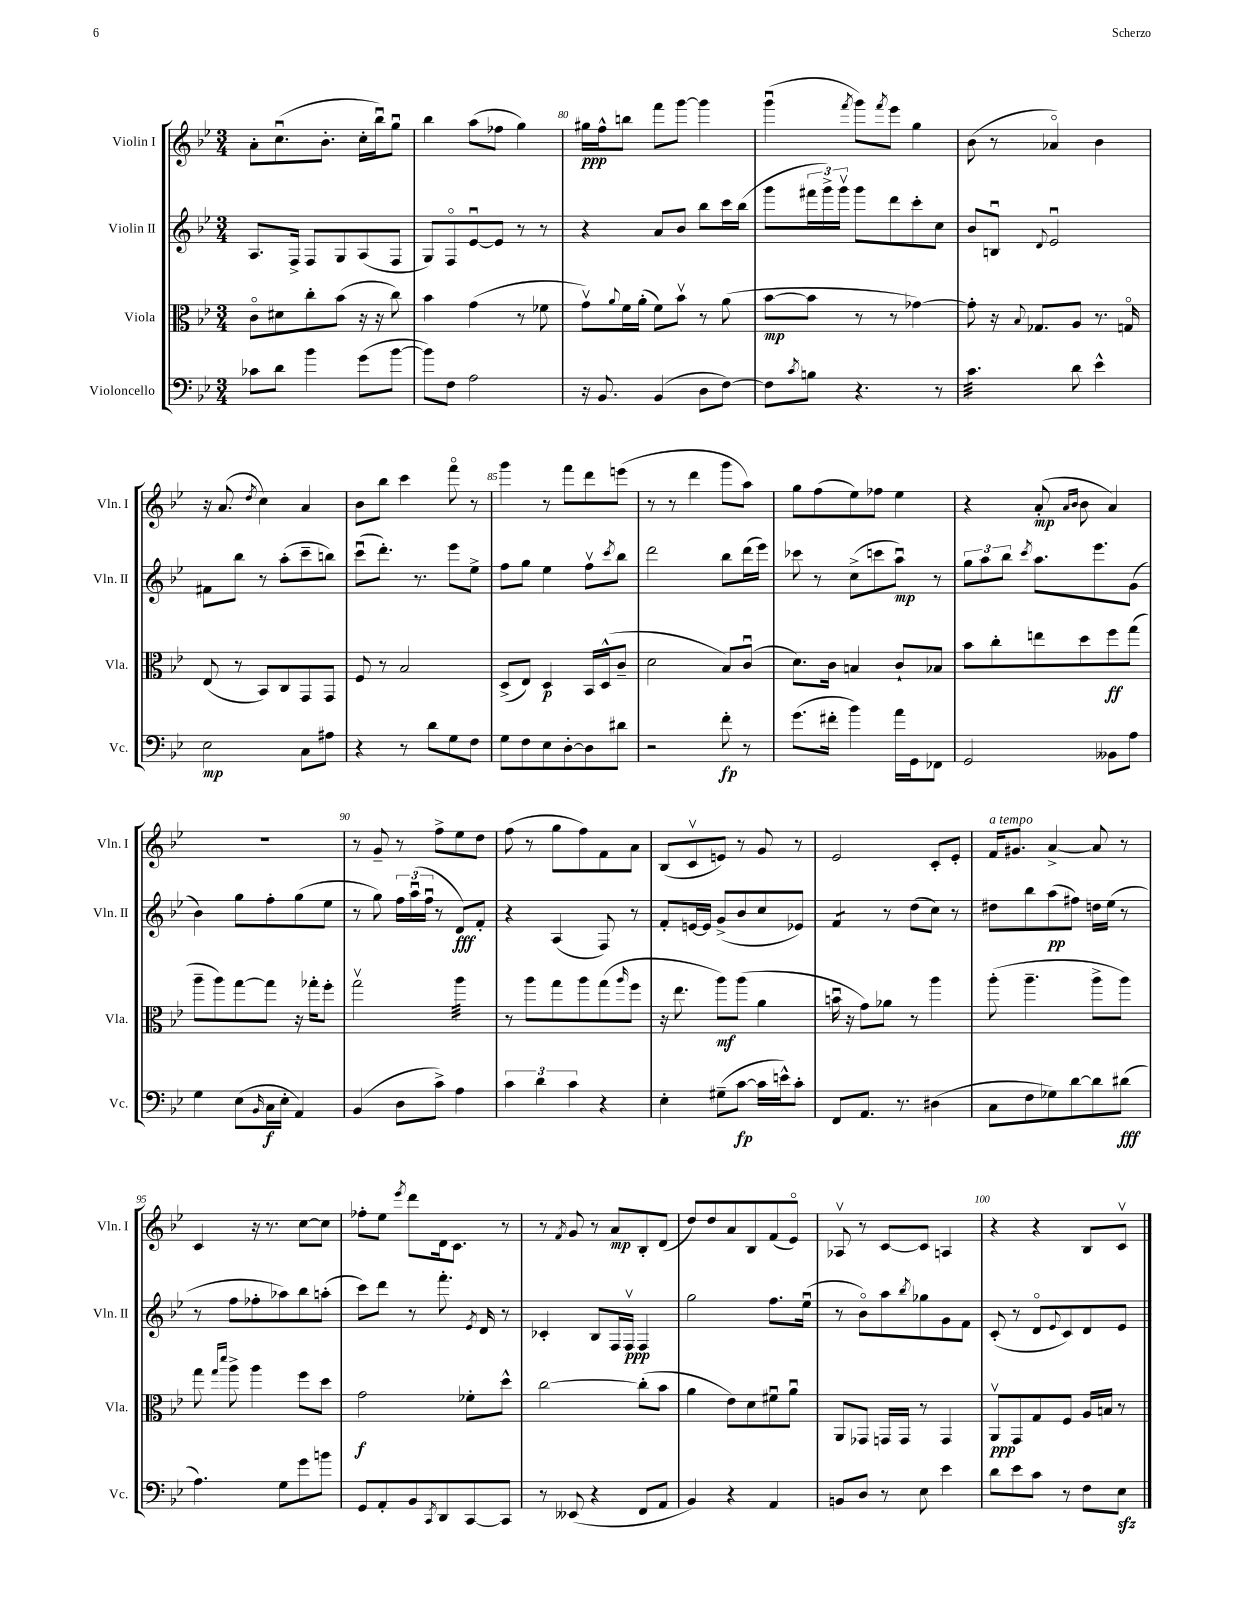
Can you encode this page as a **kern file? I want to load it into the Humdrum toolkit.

**kern	**dynam	**kern	**dynam	**kern	**dynam	**kern	**dynam
*part4	*part4	*part3	*part3	*part2	*part2	*part1	*part1
*staff4	*staff4	*staff3	*staff3	*staff2	*staff2	*staff1	*staff1
*I"Violoncello	*	*I"Viola	*	*I"Violin II	*	*I"Violin I	*
*I'Vc.	*	*I'Vla.	*	*I'Vln. II	*	*I'Vln. I	*
*clefF4	*	*clefC3	*	*clefG2	*	*clefG2	*
*k[b-e-]	*	*k[b-e-]	*	*k[b-e-]	*	*k[b-e-]	*
*M3/4	*	*M3/4	*	*M3/4	*	*M3/4	*
=78	=78	=78	=78	=78	=78	=78	=78
8c-X\L	.	8c\L	.	8.A/L	.	8a'\L	.
8d\J	.	8d#X\	.	.	.	(8.ccu\	.
.	.	.	.	16F^/Jk	.	.	.
4b-\	.	8cc'\	.	8F/L	.	.	.
.	.	.	.	.	.	8.b-'\J	.
.	.	(8b-\J	.	8G/	.	.	.
(8g\L	.	16r	.	(8A/	.	16cc'\LL	.
.	.	16r	.	.	.	16bb-u\J)	.
[8b-\J	.	8cc\)	.	8F/J	.	8ggu\J	.
=79	=79	=79	=79	=79	=79	=79	=79
8b-\L])	.	4b-\	.	8G/L)	.	4bb-\	.
8F\J	.	.	.	8F/	.	.	.
2A\	.	(4g\	.	[8e-u/	.	(8aa\L	.
.	.	.	.	8e-/J]	.	8ff-X\J	.
.	.	8r	.	8r	.	4gg\)	.
.	.	8f-X\	.	8r	.	.	.
=80	=80	=80	=80	=80	=80	=80	=80
16r	.	8gv\L)	.	4r	.	16gg#X\LL	ppp
8.BB-/	.	.	.	.	.	16ff^^\J	.
.	.	8qqa/	.	.	.	.	.
.	.	16f\L	.	.	.	8bbn\J	.
.	.	(16a'\JJ	.	.	.	.	.
(4BB-/	.	8f\L)	.	8a/L	.	8fff\L	.
.	.	8b-v\J	.	8b-/J	.	[8ggg\J	.
8D\L	.	8r	.	8bb-\L	.	4ggg\]	.
[8F\J)	.	(8a\	.	16ccc\L	.	.	.
.	.	.	.	(16bb-\JJ	.	.	.
=81	=81	=81	=81	=81	=81	=81	=81
8F\L]	.	[8b-\L	mp	8ggg\L	.	(4gggu\	.
8qc/	.	.	.	.	.	.	.
8Bn\J	.	8b-\J]	.	24fff#X\L	.	.	.
.	.	.	.	24ggg^\)	.	.	.
.	.	.	.	24gggv\JJ	.	.	.
.	.	.	.	.	.	8qfff/	.
4.r	.	8r	.	8ggg\L	.	8ggg\L)	.
.	.	.	.	.	.	8qfff/	.
.	.	8r	.	8ddd\	.	8eee-\J	.
.	.	[4g-X\)	.	8ccc'\	.	4gg\	.
8r	.	.	.	8cc\J	.	.	.
=82	=82	=82	=82	=82	=82	=82	=82
*tremolo	*	*	*	*	*	*	*
32c\LLL	.	8g-'\]	.	8b-/L	.	(8b-\	.
32c\	.	.	.	.	.	.	.
32c\	.	.	.	.	.	.	.
32c\	.	.	.	.	.	.	.
32c\	.	16r	.	8Bnu/J	.	8r	.
32c\	.	.	.	.	.	.	.
.	.	8qqB-/	.	.	.	.	.
32c\	.	8.G-X/L	.	.	.	.	.
32c\	.	.	.	.	.	.	.
.	.	.	.	8qqd/	.	.	.
32c\	.	.	.	2e-u/	.	4a-X/)	.
32c\	.	.	.	.	.	.	.
32c\	.	.	.	.	.	.	.
32c\JJJ	.	.	.	.	.	.	.
*Xtremolo	*	*	*	*	*	*	*
8d\	.	8A/J	.	.	.	.	.
4e-^^\	.	8.r	.	.	.	4b-\	.
.	.	16Gn/	.	.	.	.	.
!!LO:LB:g=z
=83	=83	=83	=83	=83	=83	=83	=83
2E-\	mp	(8E-/	.	8f#X\L	.	16r	.
.	.	.	.	.	.	(8.a/	.
.	.	8r	.	8bb-\J	.	.	.
.	.	.	.	.	.	8qdd/	.
.	.	8BB-/L)	.	8r	.	4cc\)	.
.	.	8C/	.	(8aa'\L	.	.	.
8C\L	.	8GG/	.	8ccc~\	.	4a/	.
8A#X\J	.	8GG/J	.	8bbn\J)	.	.	.
=84	=84	=84	=84	=84	=84	=84	=84
4r	.	8F/	.	(8cccu\L	.	8b-\L	.
.	.	8r	.	8.ddd'\J)	.	8bb-\J	.
8r	.	2B-/	.	.	.	4ccc\	.
.	.	.	.	8.r	.	.	.
8d\L	.	.	.	.	.	.	.
8G\	.	.	.	8eee-\L	.	8fff\	.
8F\J	.	.	.	8ee-^\J	.	8r	.
=85	=85	=85	=85	=85	=85	=85	=85
8G\L	.	(8D^/L	.	8ff\L	.	4ggg\	.
8F\	.	8E-/J)	.	8gg\J	.	.	.
8E-\	.	4D/	p	4ee-\	.	8r	.
[8D'\	.	.	.	.	.	8fff\L	.
8D\]	.	16BB-/LL	.	8ffv\L	.	8ddd\	.
.	.	(16D^^/J	.	.	.	.	.
.	.	.	.	8qccc/	.	.	.
8d#X\J	.	8c~/J	.	8bb-\J	.	(8eeen\J	.
=86	=86	=86	=86	=86	=86	=86	=86
2r	.	2d\	.	2ddd\	.	8r	.
.	.	.	.	.	.	8r	.
.	.	.	.	.	.	4ddd\	.
8f'\	fp	8B-/L)	.	8bb-\L	.	8ggg\L	.
8r	.	(8cu/J	.	(16ddd\L	.	8aa\J)	.
.	.	.	.	16eee-\JJ)	.	.	.
=87	=87	=87	=87	=87	=87	=87	=87
(8.g\L	.	8.d\L)	.	8ccc-X\	.	8gg\L	.
.	.	.	.	8r	.	(8ff\	.
16f#X'\Jk	.	16c\Jk	.	.	.	.	.
4b-\)	.	4Bn/	.	(8cc^\L	.	8ee-\)	.
.	.	.	.	8cccn\	.	8ff-X\J	.
16a\LL	.	8c`/L	.	8aau\J)	mp	4ee-\	.
16GG\J	.	.	.	.	.	.	.
8FF-X\J	.	8B-X/J	.	8r	.	.	.
=88	=88	=88	=88	=88	=88	=88	=88
2GG/	.	8b-\L	.	12gg\L	.	4r	.
.	.	.	.	12aa\	.	.	.
.	.	8cc'\	.	.	.	.	.
.	.	.	.	12bb-\J	.	.	.
.	.	.	.	8qccc/	.	.	.
.	.	8een\	.	8.aa\L	.	(8a'/	mp
.	.	.	.	.	.	16qqa/LL	.
.	.	.	.	.	.	16qqb-/JJ	.
.	.	8dd\	.	.	.	8b-\	.
.	.	.	.	8.eee-\	.	.	.
8BB--X\L	.	8ff\	ff	.	.	4a/)	.
8A\J	.	(8gg\J	.	(8g\J	.	.	.
!!LO:LB:g=z
=89	=89	=89	=89	=89	=89	=89	=89
4G\	.	8aa~\L	.	4b-\)	.	2.r	.
.	.	8aa\)	.	.	.	.	.
(8E-\L	.	[8gg\	.	8gg\L	.	.	.
16qqBB-/	.	.	.	.	.	.	.
16C\L	f	8gg\J]	.	8ff'\	.	.	.
16E-'\JJ	.	.	.	.	.	.	.
4AA/)	.	16r	.	(8gg\	.	.	.
.	.	16gg-X'\KL	.	.	.	.	.
.	.	8ff'\J	.	8ee-\J	.	.	.
=90	=90	=90	=90	=90	=90	=90	=90
(4BB-/	.	2ggv\	.	8r	.	8r	.
.	.	.	.	8gg\)	.	8g~/	.
8D\L	.	.	.	24ff\LL	.	8r	.
.	.	.	.	(24aau\	.	.	.
.	.	.	.	24ffu\JJ	.	.	.
8c^\J)	.	.	.	8r	.	8ff^\L	.
*	*	*tremolo	*	*	*	*	*
4A\	.	32aa\LLL	.	8d/L)	fff	8ee-\	.
.	.	32aa\	.	.	.	.	.
.	.	32aa\	.	.	.	.	.
.	.	32aa\	.	.	.	.	.
.	.	32aa\	.	8f'/J	.	8dd\J	.
.	.	32aa\	.	.	.	.	.
.	.	32aa\	.	.	.	.	.
.	.	32aa\JJJ	.	.	.	.	.
*	*	*Xtremolo	*	*	*	*	*
=91	=91	=91	=91	=91	=91	=91	=91
6c\	.	8r	.	4r	.	(8ff\	.
.	.	8aa\L	.	.	.	8r	.
6d\	.	.	.	.	.	.	.
.	.	8gg\	.	(4A/	.	8gg\L	.
6c\	.	.	.	.	.	.	.
.	.	8aa\	.	.	.	8ff\)	.
4r	.	(8gg\	.	8F/)	.	8f\	.
.	.	16qqaa/	.	.	.	.	.
.	.	8ff\J	.	8r	.	8a\J	.
=92	=92	=92	=92	=92	=92	=92	=92
4E-'\	.	16r	.	8f'/L	.	(8B-/L	.
.	.	8.ee-\	.	.	.	.	.
.	.	.	.	[16en/L	.	8cv/	.
.	.	.	.	16e/JJ]	.	.	.
(8G#X~\L	.	8aa\L)	mf	(8g^/L	.	8en/J)	.
[8c\J	fp	(8aa\J	.	8b-/	.	8r	.
16c\LL]	.	4a\	.	8cc/	.	8g/	.
16en^^\J)	.	.	.	.	.	.	.
8c'\J	.	.	.	8e-X/J)	.	8r	.
=93	=93	=93	=93	=93	=93	=93	=93
*	*	*	*	*tremolo	*	*	*
8FF/L	.	16bnu\	.	8f/L	.	2e-/	.
.	.	16r	.	.	.	.	.
8.AA/J	.	8g\L)	.	8f/J	.	.	.
*	*	*	*	*Xtremolo	*	*	*
.	.	8a-X\J	.	8r	.	.	.
8.r	.	.	.	.	.	.	.
.	.	8r	.	(8dd\L	.	.	.
(4D#X\	.	4aa\	.	8cc\J)	.	8c'/L	.
.	.	.	.	8r	.	8e-'/J	.
=94	=94	=94	=94	=94	=94	=94	=94
!	!	!	!	!	!	!LO:TX:a:i:t=a tempo	!
8C\L	.	(8aa'\	.	8dd#X\L	.	16f/KL	.
.	.	.	.	.	.	8.g#X/J	.
8F\	.	4.aa~\	.	8bb-\	.	.	.
8G-X\)	.	.	.	(8aa\	pp	[4a^/	.
[8d\	.	.	.	8ff#X\J)	.	.	.
8d\]	.	8aa^\L	.	16ddn\LL	.	8a/]	.
.	.	.	.	(16ee-\JJ	.	.	.
(8d#X\J	fff	8aa\J)	.	8r	.	8r	.
!!LO:LB:g=z
=95	=95	=95	=95	=95	=95	=95	=95
4.A\)	.	8gg\	.	8r	.	4c/	.
.	.	16qqgg/LL	.	.	.	.	.
.	.	16qqddd/JJ	.	.	.	.	.
.	.	8aa^\	.	8ff\L	.	.	.
.	.	4aa\	.	8ff-X'\	.	16r	.
.	.	.	.	.	.	8.r	.
8G\L	.	.	.	8aa-X\)	.	.	.
8g\	.	8ff\L	.	8bb-\	.	[8cc\L	.
8bn\J	.	8dd\J	.	(8aan'\J	.	8cc\J]	.
=96	=96	=96	=96	=96	=96	=96	=96
8GG/L	.	2g\	f	8ccc\L)	.	8ff-X'\L	.
8AA'/	.	.	.	8ddd\J	.	8ee-\J	.
.	.	.	.	.	.	8qeee-/	.
8BB-/	.	.	.	8r	.	8ddd\L	.
8qCC/	.	.	.	.	.	.	.
8DD/	.	.	.	8.fff'\	.	16d\k	.
.	.	.	.	.	.	8.c\J	.
[8CC/	.	8f-X'\L	.	.	.	.	.
.	.	.	.	8qe-/	.	.	.
.	.	.	.	16d/	.	.	.
8CC/J]	.	8dd^^\J	.	8r	.	8r	.
=97	=97	=97	=97	=97	=97	=97	=97
8r	.	[2cc\	.	4c-X'/	.	8r	.
.	.	.	.	.	.	8qf/	.
(8EE--X/	.	.	.	.	.	8g/	.
4r	.	.	.	8B-/L	.	8r	.
.	.	.	.	16F/L	.	8a/L	mp
.	.	.	.	16Fv/JJ	ppp	.	.
8FF/L	.	(8cc'\L]	.	4F/	.	8B-'/	.
8AA/J	.	8b-\J	.	.	.	(8d/J	.
=98	=98	=98	=98	=98	=98	=98	=98
4BB-/)	.	4a\	.	2gg\	.	8dd/L)	.
.	.	.	.	.	.	8dd/	.
4r	.	8e-\L)	.	.	.	8a/	.
.	.	8d\	.	.	.	8B-/	.
4AA/	.	8f#Xu\	.	8.ff\L	.	(8f/	.
.	.	8au\J	.	.	.	8e-/J)	.
.	.	.	.	(16ee-u\Jk	.	.	.
=99	=99	=99	=99	=99	=99	=99	=99
8BBn/L	.	8AA/L	.	8r	.	8A-Xv/	.
8D/J	.	8GG-X/J	.	8b-\L)	.	8r	.
8r	.	16GGn/LL	.	8aa\	.	[8c/L	.
.	.	16GG/JJ	.	.	.	.	.
.	.	.	.	8qbb-/	.	.	.
8E-\	.	8r	.	8gg-X\	.	8c/J]	.
4e-\	.	4GG/	.	8g\	.	4An/	.
.	.	.	.	8f\J	.	.	.
=100	=100	=100	=100	=100	=100	=100	=100
8d\L	.	8AAv/L	ppp	(8c'/	.	4r	.
8e-\	.	8GG/	.	8r	.	.	.
8c\J	.	8G/	.	8d/L	.	4r	.
.	.	.	.	8qqe-/	.	.	.
8r	.	8F/J	.	8c/)	.	.	.
8F\L	.	16A/LL	.	8d/	.	8B-/L	.
.	.	16Bn/JJ	.	.	.	.	.
8E-zz\J	.	8r	.	8e-/J	.	8cv/J	.
==	==	==	==	==	==	==	==
*-	*-	*-	*-	*-	*-	*-	*-
